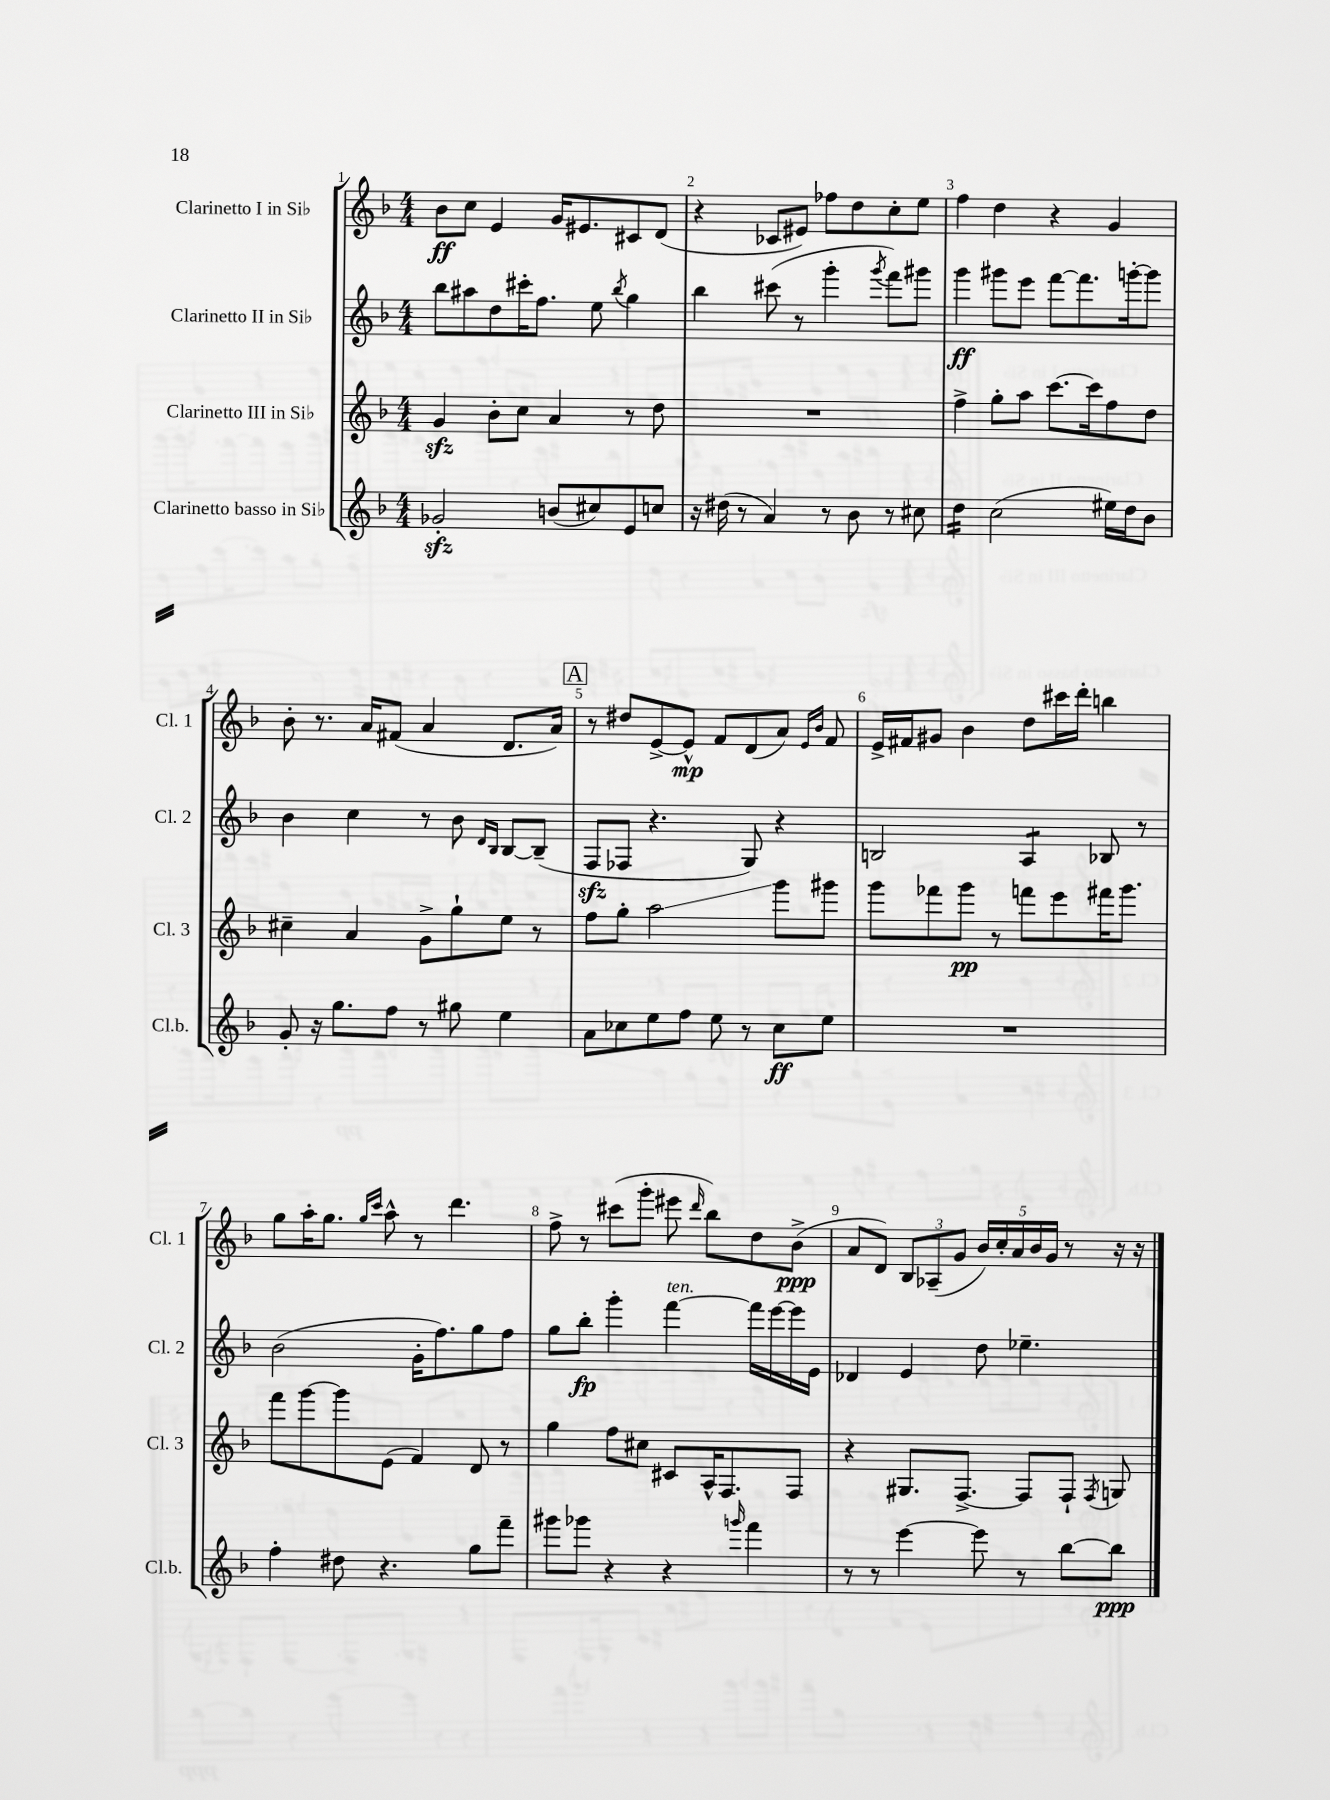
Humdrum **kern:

**kern	**kern	**kern	**kern
*staff4	*staff3	*staff2	*staff1
*clefG2	*clefG2	*clefG2	*clefG2
*k[b-]	*k[b-]	*k[b-]	*k[b-]
*M4/4	*M4/4	*M4/4	*M4/4
2g-'	4g	8bb-	8b-
.	.	8aa#	8cc
.	8b-'	8dd	4e
.	8cc	16ccc#'	.
.	.	8.ff	.
(8b	4a	.	16g
.	.	.	8.e#
8cc#)	.	8ee	.
.	.	8qbb-	.
8e	8r	4gg	8c#
8cc	8dd	.	(8d
=	=	=	=
16r	1r	4bb-	4r
(16dd#	.	.	.
8r	.	.	.
4a)	.	(8ccc#	8c-
.	.	8r	8e#)
8r	.	4ggg'	8ff-
8b-	.	.	8dd
.	.	8qggg	.
8r	.	8fff)	8cc'
8cc#	.	8ggg#	8ee
=	=	=	=
4dd	4ff^	4ggg	4ff
(2cc	8gg'	8ggg#	4dd
.	8aa	8eee	.
.	[8.ccc	[8fff	4r
.	.	8.fff]	.
.	16ccc]	.	.
16ee#)	8ff	.	4g
16dd	.	[16ggg'	.
8b-	8dd	8ggg]	.
=	=	=	=
8g'	4cc#~	4b-	8b-'
16r	.	.	8.r
8.gg	.	.	.
.	4a	4cc	.
.	.	.	16a
8ff	.	.	(8f#
8r	8g^	8r	4a
8gg#	8gg`	8b-	.
.	.	16qqd	.
.	.	16qqB-	.
4ee	8ee	[8B-	8.d
.	8r	(8B-~]	.
.	.	.	16a)
=	=	=	=
8a	8ff	8F	8r
8cc-	8gg'	8F-	8dd#
8ee	2aa	4.r	[8e^
8ff	.	.	8e^^]
8ee	.	.	8f
8r	.	8G)	(8d
8cc-	8ggg	4r	8a)
.	.	.	16qqe
.	.	.	16qqb-
8ee	8ggg#	.	8f
=	=	=	=
1r	8ggg	2B	16e^
.	.	.	16f#
.	8fff-	.	8g#
.	8ggg	.	4b-
.	8r	.	.
.	8fff	4A	8dd
.	8eee	.	16ccc#
.	.	.	16ddd'
.	16fff#	8B-	4bb
.	8.ggg	.	.
.	.	8r	.
=	=	=	=
4ff'	8fff	(2b-	8gg
.	[8ggg	.	16aa'
.	.	.	8.gg
8dd#	8ggg]	.	.
.	.	.	16qqgg
.	.	.	16qqccc
4.r	(8e	.	8aa^^
.	4f)	16g'	8r
.	.	8.ff)	.
.	.	.	4.ddd
8gg	8d	8gg	.
8fff~	8r	8ff	.
=	=	=	=
8ggg#	4gg	8gg	8ff^
8ggg-	.	8bb-'	8r
4r	8ff	4ggg'	(8ccc#
.	8cc#	.	8ggg'
4r	8c#	[4fff	8eee#
.	.	.	16qqddd
.	16A^^	.	8bb-)
.	8.F	.	.
16qqggg	.	.	.
4fff	.	16fff]	8dd
.	.	[16eee	.
.	8F	16eee]	(8b-^
.	.	16e	.
=	=	=	=
8r	4r	4d-	8a
8r	.	.	8d)
[4eee	8.G#	4e	12B-
.	.	.	(12A-~
.	.	.	12g
.	[8.F^	.	.
8eee]	.	8dd	20b-)
.	.	.	20cc'
.	.	.	20a
8r	8F]	4.ee-~	.
.	.	.	20b-
.	.	.	20g
[8bb-	8F`	.	8r
.	8qF	.	.
8bb-]	8G	.	16r
.	.	.	16r
==	==	==	==
*-	*-	*-	*-
